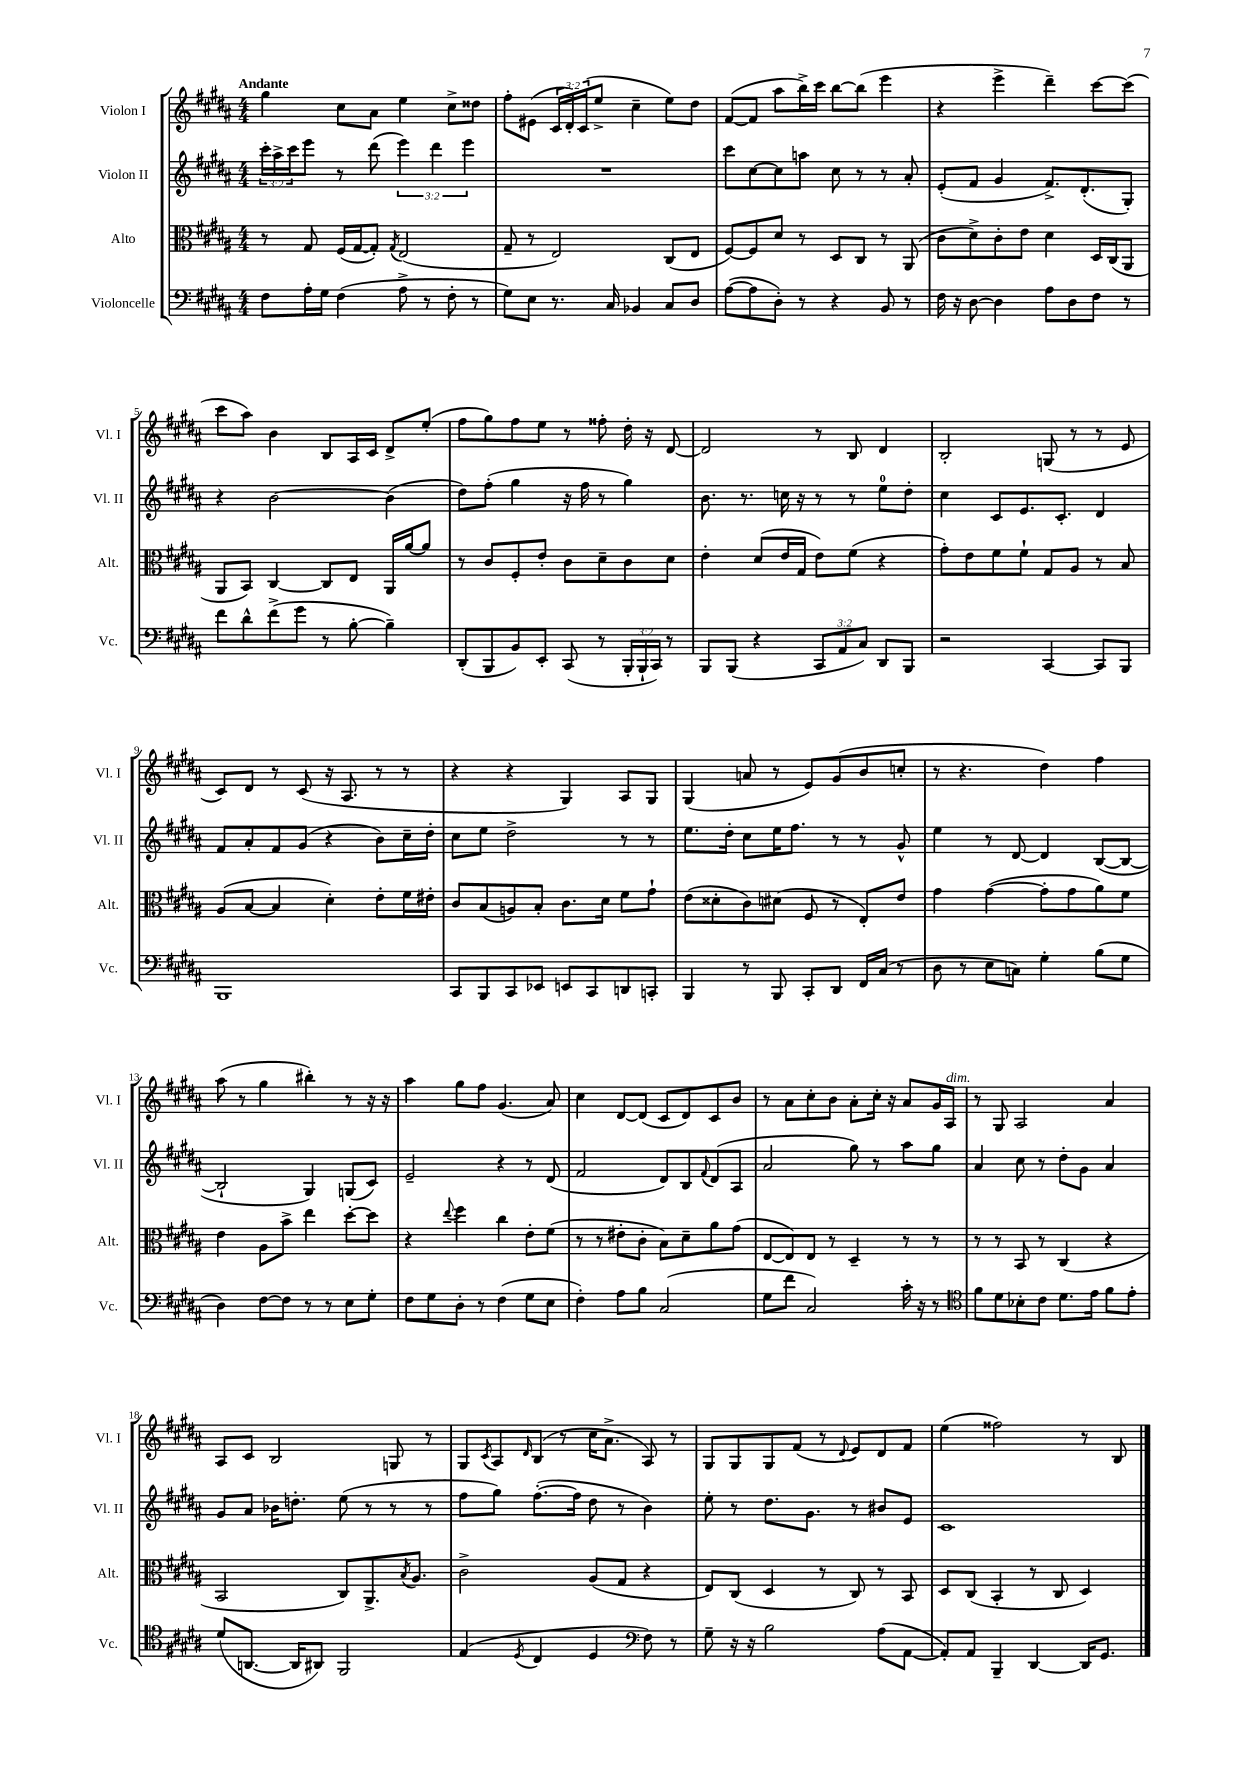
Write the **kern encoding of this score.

**kern	**kern	**kern	**kern
*part4	*part3	*part2	*part1
*staff4	*staff3	*staff2	*staff1
*I"Violoncelle	*I"Alto	*I"Violon II	*I"Violon I
*I'Vc.	*I'Alt.	*I'Vl. II	*I'Vl. I
*clefF4	*clefC3	*clefG2	*clefG2
*k[f#c#g#d#a#]	*k[f#c#g#d#a#]	*k[f#c#g#d#a#]	*k[f#c#g#d#a#]
*M4/4	*M4/4	*M4/4	*M4/4
=1	=1	=1	=1
!	!	!	!LO:TX:a:B:t=Andante
8F#\L	8r	24ccc#'\LL	4gg#\
.	.	24aa#^\	.
.	.	24ccc#\J	.
16A#'\L	8G#/	8eee\J	.
16G#\JJ	.	.	.
(4F#\	(16F#/LL	8r	8cc#\L
.	[16G#/J	.	.
.	8G#'/J])	(8ddd#\	8a#\J
.	8qG#/	.	.
8A#^\	(2E/	6eee\)	4ee\
8r	.	.	.
.	.	6ddd#\	.
8F#'\	.	.	8cc#^\L
.	.	6eee\	.
8r	.	.	8dd##X\J
=2	=2	=2	=2
8G#\L)	8G#~/	1r	8ff#'\L
8E\J	8r	.	(8e#X\J
8.r	2E/)	.	24c#/LL
.	.	.	24d#'/)
.	.	.	(24c#/J
.	.	.	8ee^/J
16C#/	.	.	.
4BB-X/	.	.	4cc#~\
8C#/L	(8C#/L	.	8ee\L)
8D#/J	8E/J	.	8dd#\J
=3	=3	=3	=3
([8A#\L	[8F#/L)	8ccc#\L	([8f#/L
8A#\]	8F#/]	[8cc#\	8f#/J]
8D#'\J)	8d#/J	8cc#\]	8aa#\L
8r	8r	8aan\J	16bb^\L)
.	.	.	16ccc#\JJ
4r	8D#/L	8cc#\	[8bb\L
.	8C#/J	8r	(8bb\J]
8BB/	8r	8r	4eee\
8r	(8AA#/	8a#'/	.
=4	=4	=4	=4
16F#\	8c#\L	(8e'/L	4r
16r	.	.	.
[8D#\	8d#^\)	8f#/J	.
4D#\]	8c#'\	4g#/	4eee^\
.	8e\J	.	.
8A#\L	4d#\	8.f#^/L)	4ddd#~\)
8D#\	.	.	.
.	.	(8.d#'/	.
8F#\J	16D#/LL	.	[8ccc#\L
.	(16C#/J	.	.
8r	8AA#/J	8G#'/J)	(8ccc#\J]
!!LO:LB:g=z
=5	=5	=5	=5
8f#\L	8AA#/L	4r	8ccc#\L
8d#^^\	8BB/J)	.	8aa#\J)
(8f#^\	[4C#/	[2b\	4b\
8g#\J	.	.	.
8r	8C#/L]	.	8B/L
[8B'\	8E/J	.	16A#/L
.	.	.	16c#/JJ
4B~\])	16AA#/LL	(4b\]	8d#^/L
.	[16a#/J	.	.
.	8a#/J]	.	(8ee'/J
=6	=6	=6	=6
(8DD#'/L	8r	8dd#\L)	8ff#\L
8BBB/	8c#/L	(8ff#'\J	8gg#\)
8BB/)	8F#'/	4gg#\	8ff#\
8EE'/J	8e'/J	.	8ee\J
(8CC#/	8c#\L	16r	8r
.	.	16ff#\	.
8r	8d#~\	8r	8ff##X'\
24BBB'/LL	8c#\	4gg#\)	16dd#'\
24BBB`/	.	.	.
.	.	.	16r
24CC#/JJ)	.	.	.
8r	8d#\J	.	[8d#/
=7	=7	=7	=7
8BBB/L	4e'\	8.b\	2d#/]
(8BBB/J	.	.	.
.	.	8.r	.
4r	(8d#/L	.	.
.	16e/L	16ccn\	.
.	16G#/JJ	16r	.
12CC#/L	8e\L)	8r	8r
12AA#/	.	.	.
.	(8f#\J	8r	8B/
12C#/J)	.	.	.
8DD#/L	4r	8ee\L	4d#/
8BBB/J	.	8dd#'\J	.
=8	=8	=8	=8
2r	8g#'\L)	4cc#\	2B'/
.	8e\	.	.
.	8f#\	8c#/L	.
.	8f#`\J	8.e/	.
[4CC#/	8G#/L	.	(8Gn/
.	.	8.c#'/J	.
.	8A#/J	.	8r
8CC#/L]	8r	4d#/	8r
8BBB/J	8B/	.	8e/
!!LO:LB:g=z
=9	=9	=9	=9
1BBB	(8A#/L	8f#/L	8c#/L)
.	[8B/J	8a#'/	8d#/J
.	4B/]	8f#/	8r
.	.	(8g#/J	(8c#/
.	4d#'\)	4r	16r
.	.	.	8.A#/
.	8e'\L	8b\L)	8r
.	16f#\L	16cc#~\L	8r
.	16e#X'\JJ	16dd#'\JJ	.
=10	=10	=10	=10
8CC#/L	8c#/L	8cc#\L	4r
8BBB/	(8B/	8ee\J	.
8CC#/	8An/)	2dd#^\	4r
8EE-X/J	8B'/J	.	.
8EEn/L	8.c#\L	.	4G#/)
8CC#/	.	.	.
.	16d#\Jk	.	.
8DDn/	8f#\L	8r	8A#/L
8CCn'/J	8g#`\J	8r	8G#/J
=11	=11	=11	=11
4BBB/	(8e\L	8.ee\L	(4G#/
.	8d##X'\	.	.
.	.	16dd#'\Jk	.
8r	8c#\)	8cc#\L	8an/
8BBB/	(8d#X\J	16ee\K	8r
.	.	8.ff#\J	.
8CC#'/L	8F#/	.	8e/L)
8DD#/J	8r	8r	(8g#/
16FF#/LL	8E'/L)	8r	8b/
(16C#/JJ	.	.	.
8r	8e/J	8g#^^/	8ccn'/J
=12	=12	=12	=12
8D#\	4g#\	4ee\	8r
8r	.	.	4.r
8E\L	([4g#\	8r	.
8Cn\J)	.	[8d#/	.
4G#'\	8g#'\L]	4d#/]	4dd#\)
.	8g#\	.	.
(8B\L	8a#\)	([8B/L	4ff#\
8G#\J	8f#\J	8B/J_	.
!!LO:LB:g=z
=13	=13	=13	=13
4D#\)	4e\	2B`/]	(8aa#\
.	.	.	8r
[8F#\L	8A#\L	.	4gg#\
8F#\J]	8b^\J	.	.
8r	4ee\	4G#/)	4bb#X'\)
8r	.	.	.
8E\L	[8dd#'\L	(8Gn/L	8r
8G#'\J	8dd#\J]	8c#/J)	16r
.	.	.	16r
=14	=14	=14	=14
8F#\L	4r	2e~/	4aa#\
8G#\	.	.	.
.	8qqee/	.	.
8D#'\J	4ff#\	.	8gg#\L
8r	.	.	8ff#\J
(4F#\	4cc#\	4r	(4.g#/
8G#\L	8e'\L	8r	.
8E\J	(8f#\J	(8d#/	8a#/)
=15	=15	=15	=15
4F#'\)	8r	2f#/	4cc#\
.	8r	.	.
8A#\L	8e#X'\L	.	[8d#/L
8B\J	8c#'\J	.	(8d#/J]
(2C#/	8B\L)	8d#/L)	8c#/L
.	8d#~\	8B/	8d#/)
.	.	8qqf#/	.
.	8a#\	(8d#/	8c#/
.	(8g#\J	8A#/J	8b/J
=16	=16	=16	=16
8G#\L	[8E/L	2a#/	8r
8f#\J	8E/])	.	8a#\L
2C#/)	8E/J	.	8cc#'\
.	8r	.	8b\J
.	4D#~/	8gg#\)	8a#'\L
.	.	8r	16cc#'\Jk
.	.	.	16r
16c#'\	8r	8aa#\L	8a#/L
16r	.	.	.
8r	8r	8gg#\J	16g#/L
!	!	!	!LO:TX:a:i:t=dim.
.	.	.	16A#/JJ
=17	=17	=17	=17
*clefC4	*	*	*
8f#\L	8r	4a#/	8r
8d#\	8r	.	8G#/
8B-X'\	8BB/	8cc#\	2A#/
8c#\J	8r	8r	.
8.d#\L	(4C#/	8dd#'\L	.
.	.	8g#\J	.
16e\Jk	.	.	.
8f#\L	4r	4a#/	4a#/
8e'\J	.	.	.
!!LO:LB:g=z
=18	=18	=18	=18
(8d#/L	2BB/	8g#/L	8A#/L
[8.AAn/J	.	8a#/J	8c#/J
.	.	16b-X\KL	2B/
16AA/KL]	.	8.ddn'\J	.
8AA#X/J)	.	.	.
2FF#/	8C#/L)	(8ee\	.
.	8.AA#^/	8r	.
.	.	8r	8Gn/
.	8qB/	.	.
.	8.A#/J	.	.
.	.	8r	8r
=19	=19	=19	=19
(4E/	2c#^\	8ff#\L	8G#/L
.	.	.	8qc#/
.	.	8gg#\J)	8A#/
8qD#/	.	.	16qqd#/
4C#/	.	([8.ff#'\L	(8B/J
.	.	.	8r
.	.	16ff#\Jk]	.
4D#/	(8A#/L	8dd#\	16cc#\KL
.	.	.	8.a#^\J
.	8G#/J	8r	.
*clefF4	*	*	*
8F#\)	4r	4b\)	8A#/)
8r	.	.	8r
=20	=20	=20	=20
8G#~\	8E/L)	8ee'\	8G#/L
16r	(8C#/J	8r	8G#/
16r	.	.	.
2B\	4D#/	8.dd#\L	8G#/
.	.	.	(8f#/J
.	.	8.g#\J	.
.	8r	.	8r
.	.	.	8qqd#/
.	8C#/)	8r	8e/L)
(8A#\L	8r	8b#X/L	8d#/
[8AA#\J	8BB/	8e/J	8f#/J
=21	=21	=21	=21
8AA#'/L])	8D#/L	1c#	(4ee\
8AA#/J	(8C#/J	.	.
4BBB~/	4BB'/	.	2ff##X\)
[4DD#/	8r	.	.
.	8C#/	.	.
16DD#/KL]	4D#/)	.	8r
8.GG#/J	.	.	.
.	.	.	8B/
==	==	==	==
*-	*-	*-	*-
